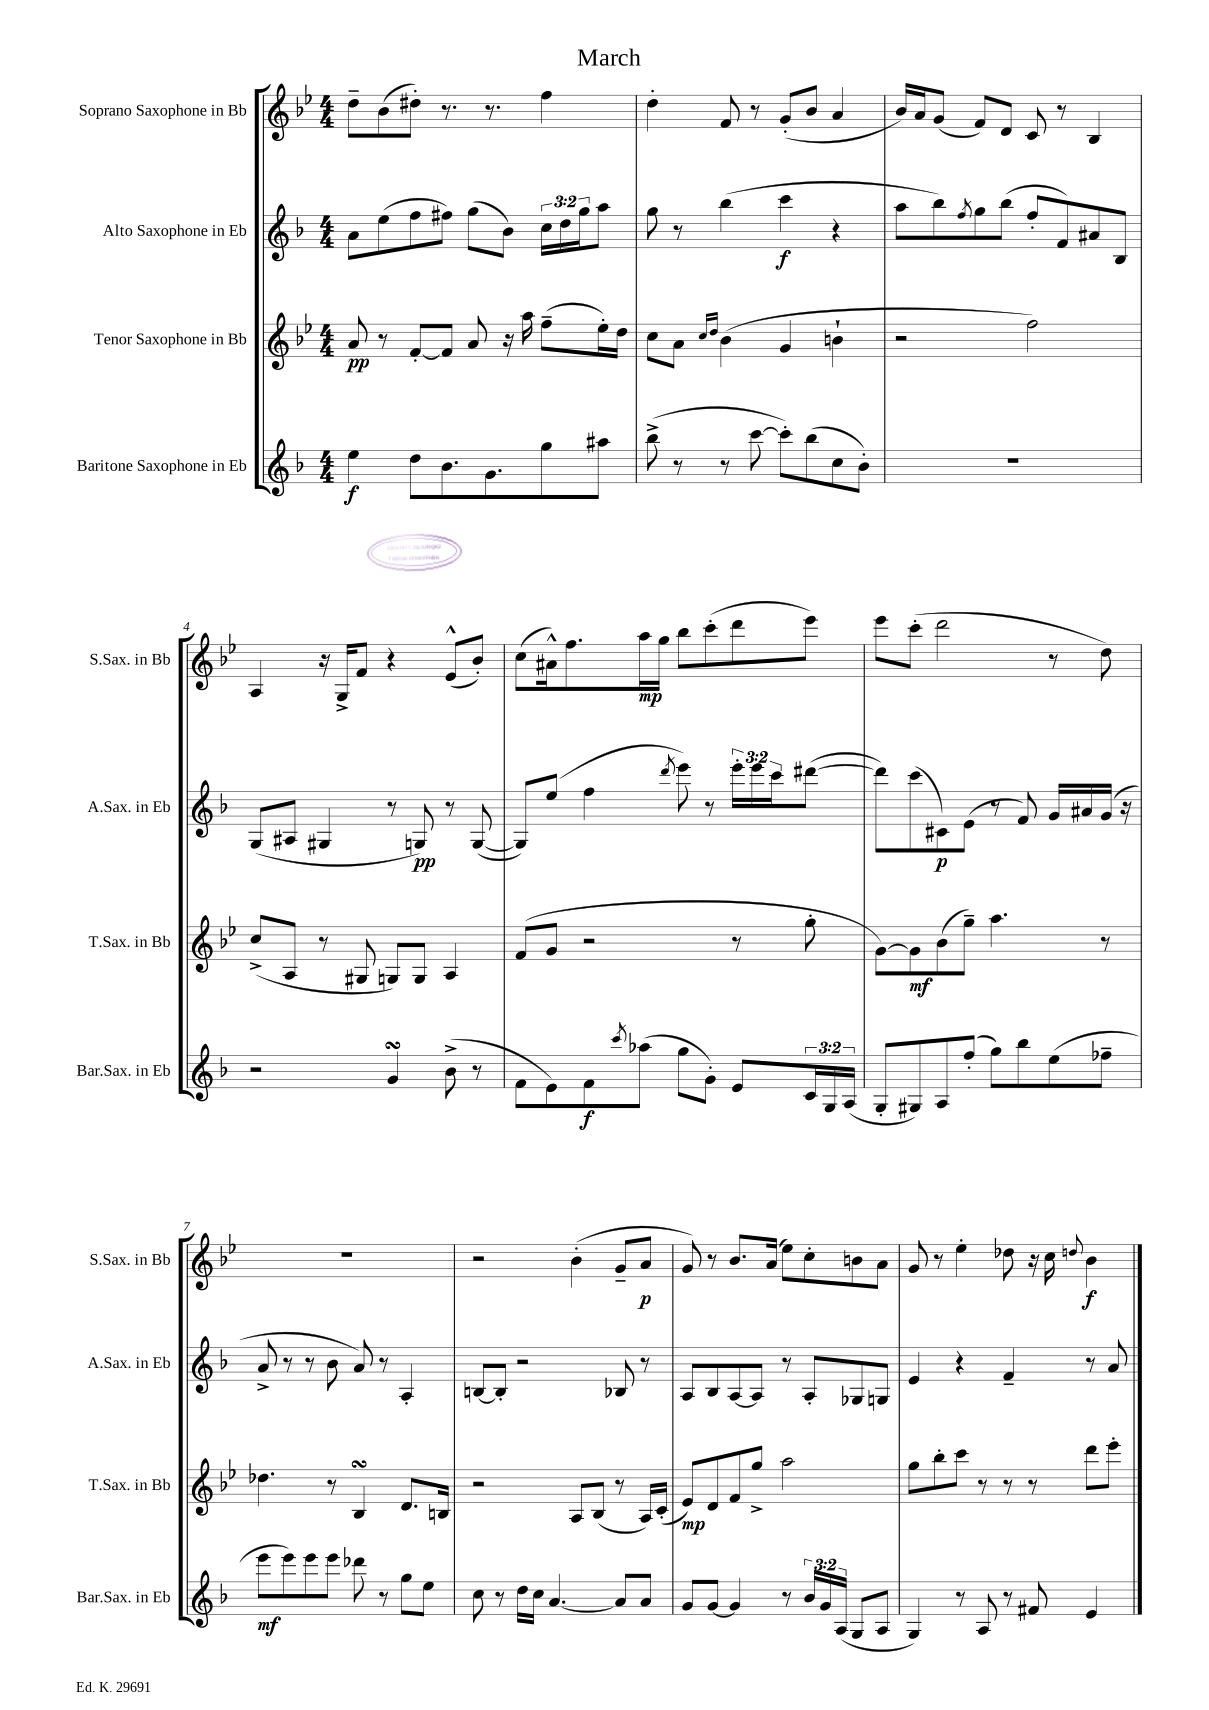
\header { title = "March" }
<<
\new StaffGroup <<
\new Staff = "s0" \with { instrumentName = "Soprano Saxophone in Bb" shortInstrumentName = "S.Sax. in Bb" } {
    \clef treble \key bes \major \numericTimeSignature \time 4/4
    d''8-- bes'8( dis''8-.) r8. r8. f''4 |
    d''4-. f'8 r8 g'8-.( bes'8 a'4 |
    bes'16) a'16 g'8( f'8) d'8 c'8 r8 bes4 |
    a4 r16 g16-> f'8 r4 ees'8-^( bes'8-.) |
    c''8( ais'16-^) f''8. a''16\mp g''16 bes''8 c'''8-.( d'''8 ees'''8) |
    ees'''8 c'''8-.( d'''2 r8 d''8) |
    R1 |
    r2 bes'4-.( g'8-- a'8\p |
    g'8) r8 bes'8. a'16( ees''8) c''8-. b'8 a'8 |
    g'8 r8 ees''4-. des''8 r16 c''16 \appoggiatura { d''8 } bes'4\f \bar "|." |
}
\new Staff = "s1" \with { instrumentName = "Alto Saxophone in Eb" shortInstrumentName = "A.Sax. in Eb" } {
    \clef treble \key f \major \numericTimeSignature \time 4/4 \override Staff.TupletNumber.text = #tuplet-number::calc-fraction-text
    a'8 e''8( f''8 fis''8) g''8( bes'8) \tuplet 3/2 { c''16 d''16 g''16 } a''8 |
    g''8 r8 bes''4( c'''4\f r4 |
    a''8 bes''8) \acciaccatura { f''8 } g''8 bes''8( f''8-. f'8) ais'8 bes8 |
    g8( ais8 gis4 r8 g8\pp) r8 g8~( |
    g8) e''8( f''4 \acciaccatura { d'''8 } e'''8) r8 \tuplet 3/2 { e'''16-. e'''16 c'''16 } dis'''8~( |
    dis'''8) c'''8( cis'8\p) e'8( r8 f'8) g'16 ais'16 g'16( r16 |
    a'8-> r8 r8 bes'8 a'8) r8 a4-. |
    b8~ b8-. r2 bes8 r8 |
    a8 bes8 a8~ a8 r8 a8-. ges8 g8 |
    e'4 r4 f'4-- r8 a'8 \bar "|." |
}
\new Staff = "s2" \with { instrumentName = "Tenor Saxophone in Bb" shortInstrumentName = "T.Sax. in Bb" } {
    \clef treble \key bes \major \numericTimeSignature \time 4/4
    a'8\pp r8 f'8~-. f'8 a'8 r16 a''16 f''8--( ees''16-.) d''16 |
    c''8 a'8 \grace { c''16 d''16 } bes'4( g'4 b'4-! |
    r2 f''2) |
    c''8->( a8 r8 gis8 g8) g8 a4 |
    f'8( g'8 r2 r8 g''8-. |
    g'8~) g'8\mf bes'8( g''8--) a''4. r8 |
    des''4. r8 bes4\turn d'8. b16 |
    r2 a8 bes8( r8 a16) c'16-.( |
    ees'8\mp) d'8 f'8 g''8-> a''2 |
    g''8 bes''8-. c'''8 r8 r8 r8 d'''8 ees'''8-. \bar "|." |
}
\new Staff = "s3" \with { instrumentName = "Baritone Saxophone in Eb" shortInstrumentName = "Bar.Sax. in Eb" } {
    \clef treble \key f \major \numericTimeSignature \time 4/4 \override Staff.TupletNumber.text = #tuplet-number::calc-fraction-text
    e''4\f d''8 bes'8. g'8. g''8 ais''8 |
    bes''8->( r8 r8 c'''8~ c'''8-.) bes''8( c''8 bes'8-.) |
    r1 |
    r2 g'4\turn bes'8->( r8 |
    f'8 e'8) f'8\f \acciaccatura { c'''8 } aes''8( g''8 g'8-.) e'8 \tuplet 3/2 { c'16 g16 a16( } |
    g8-. gis8) a8 f''8-.( g''8) bes''8 e''8( fes''8-- |
    e'''8\mf e'''8) e'''8 e'''8 des'''8 r8 g''8 e''8 |
    c''8 r8 d''16 c''16 a'4.~ a'8 a'8 |
    g'8 g'8~ g'4 r8 \tuplet 3/2 { bes'16 g'16 a16( } g8 a8 |
    g4) r8 a8 r8 fis'8 e'4 \bar "|." |
}
>>
>>
